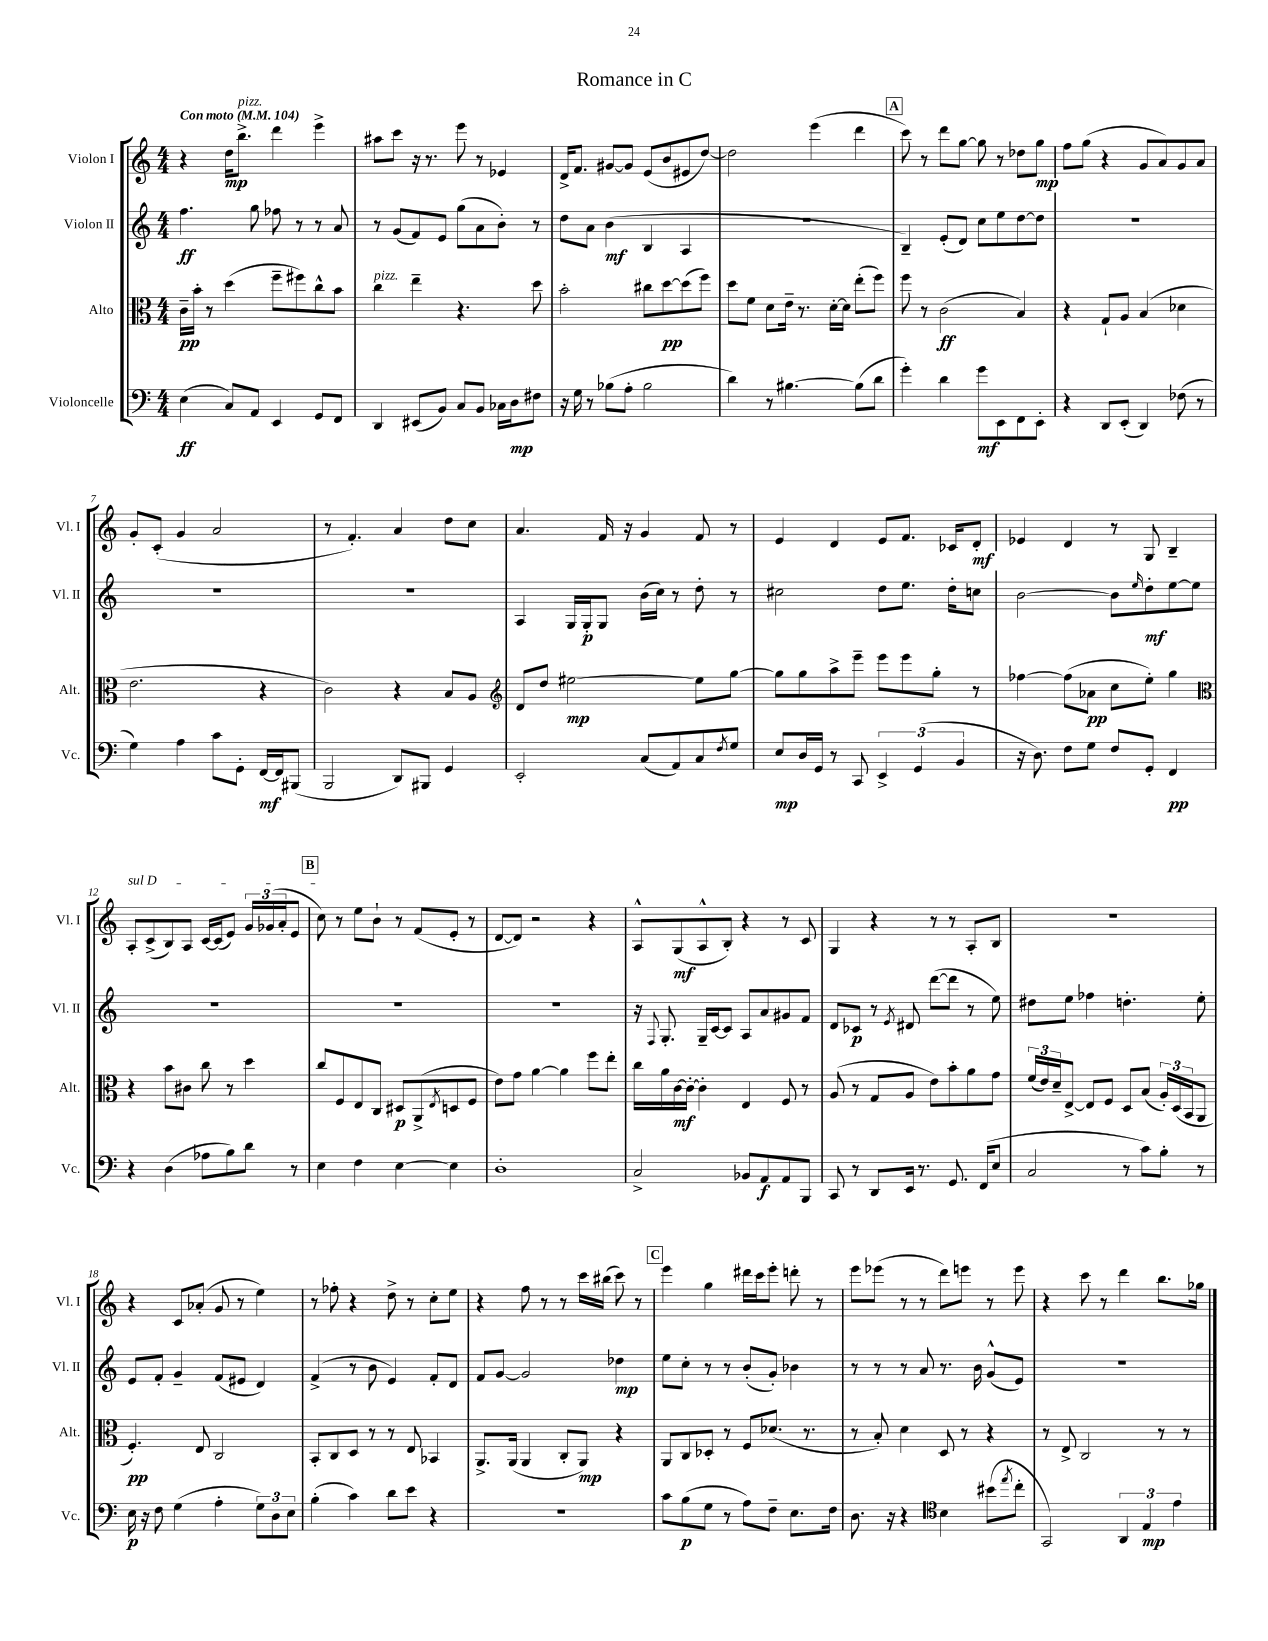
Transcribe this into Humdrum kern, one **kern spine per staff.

**kern	**kern	**kern	**kern
*staff4	*staff3	*staff2	*staff1
*clefF4	*clefC3	*clefG2	*clefG2
*k[]	*k[]	*k[]	*k[]
*M4/4	*M4/4	*M4/4	*M4/4
*MM104	*MM104	*MM104	*MM104
(4E	16c~	4.ff	4r
.	16b'	.	.
.	8r	.	.
8C)	(4dd	.	16dd
.	.	.	8.bb^
8AA	.	8gg	.
4EE	8ff~	8ff-	4ddd
.	8ff#)	8r	.
8GG	8cc^^	8r	4eee^
8FF	8b	8a	.
=	=	=	=
4DD	4cc	8r	8aa#
.	.	(8g	8ccc
(8EE#	4ee~	8f)	16r
.	.	.	8.r
8BB)	.	8e	.
8C	4.r	(8gg	8eee
8BB	.	8a	8r
16C-	.	8b')	4e-
16D	.	.	.
8F#	8dd	8r	.
=	=	=	=
16r	2b'	8dd	16d^
16G	.	.	8.f
8r	.	8a	.
(8B-	.	(4b	[8g#
8A'	.	.	8g#]
2B-	8cc#	4B	(8e
.	[8dd	.	8b
.	(8dd]	4A	8e#
.	8ff)	.	[8dd)
=	=	=	=
4d)	8dd	1r	2dd]
.	8f	.	.
8r	8d	.	.
[4.B#	16e~	.	.
.	8.r	.	.
.	.	.	(4eee
.	[16d'	.	.
.	16d]	.	.
(8B#]	(8ee'	.	4ddd
8d	8ff)	.	.
=	=	=	=
4g')	8ff	4B~)	8ccc)
.	8r	.	8r
4d	(2c	(8e'	8ddd
.	.	8d)	[8gg
8g	.	8cc	8gg]
8EE	.	8ee	8r
8FF	4B)	[8dd	8dd-
8EE'	.	8dd]	8gg
=	=	=	=
4r	4r	1r	8ff
.	.	.	(8gg
8DD	8G`	.	4r
(8EE'	8A	.	.
4DD)	(4B	.	8g
.	.	.	8a)
(8F-	4d-	.	8g
8r	.	.	8a
=	=	=	=
4G)	2.e	1r	8g'
.	.	.	(8c'
4A	.	.	4g
8c	.	.	2a
8GG'	.	.	.
[16FF	4r	.	.
16FF]	.	.	.
(8BBB#	.	.	.
=	=	=	=
2BBB	2c)	1r	8r
.	.	.	4.f')
8DD)	4r	.	4a
8BBB#	.	.	.
4GG	8B	.	8dd
.	8A	.	8cc
=	=	=	=
*	*clefG2	*	*
2EE'	8d	4A	4.a
.	8dd	.	.
.	[2ee#	16G	.
.	.	16G'	.
.	.	8G	16f
.	.	.	16r
(8C	.	(16b	4g
.	.	16cc)	.
8AA)	.	8r	.
8C	8ee#]	8dd'	8f
8qF	.	.	.
8G	[8gg	8r	8r
=	=	=	=
8E	8gg]	2cc#	4e
16D	8gg	.	.
16GG	.	.	.
8r	8aa^	.	4d
8CC	8eee~	.	.
6EE^	8eee	8dd	8e
.	8eee	8.ee	8.f
(6GG	.	.	.
.	8gg'	.	.
.	.	16dd'	16c-
6BB	.	.	.
.	8r	8cc	8d'
=	=	=	=
16r	[4ff-	[2b	4e-
8.D)	.	.	.
8F	(8ff-]	.	4d
8G	8a-	.	.
8F	8cc	8b]	8r
.	.	16qqee	.
8GG'	8ee')	8dd'	8G
4FF	4gg	[8ee	4B~
.	.	8ee]	.
=	=	=	=
*	*clefC3	*	*
4r	4r	1r	8A'
.	.	.	(8c^
(4D	8b	.	8B)
.	8c#	.	8A
8A-	8cc	.	[16c
.	.	.	(16c]
8B)	8r	.	8e)
8d	4dd	.	24g
.	.	.	(24g-
.	.	.	24a'
8r	.	.	8e
=	=	=	=
4E	8cc	1r	8cc)
.	8F	.	8r
4F	8E	.	8ee
.	8C	.	8b`
[4E	8D#	.	8r
.	(8AA^	.	(8f
.	8qE	.	.
4E]	8D	.	8e'
.	8F	.	8r
=	=	=	=
1D'	8e)	1r	[8d
.	8g	.	8d])
.	[4a	.	2r
.	4a]	.	.
.	8ff	.	4r
.	8ee'	.	.
=	=	=	=
2C^	16cc	16r	8A^^
.	.	8qqF	.
.	16a	8.G'	.
.	[16c	.	(8G
.	16c'_	.	.
.	4c']	16G~	8A^^
.	.	[16c	.
.	.	8c]	8B')
8BB-	4E	8A	4r
8AA	.	8a	.
8AA	8F	8g#	8r
8BBB	8r	8f	8c
=	=	=	=
8CC	(8A	8d	4G
8r	8r	8c-	.
8DD	8G	8r	4r
.	.	8qe	.
16EE	8A	8d#	.
8.r	.	.	.
.	8e)	([8ddd	8r
8.GG	8b'	8ddd]	8r
.	8a	8r	8A'
(16FF	.	.	.
8E	8g	8ee)	8B
=	=	=	=
2C	(24f	8dd#	1r
.	24e)	.	.
.	24d~	.	.
.	[8E^	8ee	.
.	8E]	4ff-	.
.	8F	.	.
8r	8D	4.dd'	.
8c)	(8B	.	.
8B'	24A')	.	.
.	(24D	.	.
.	24BB	.	.
8r	8AA	8ee'	.
=	=	=	=
16E	4.F')	8e	4r
16r	.	.	.
8F	.	8f'	.
(4G	.	4g~	8c
.	8E	.	(8a-'
4A'	2C	(8f	8g
.	.	8e#	8r
12G)	.	4d)	4ee)
12D	.	.	.
12E	.	.	.
=	=	=	=
(4B'	8BB'	(4f^	8r
.	8C	.	8ff-'
4c)	8D	8r	4r
.	8r	8b	.
8d	8r	4e)	8dd^
8e	8E	.	8r
4r	4BB-	8f'	8cc'
.	.	8d	8ee
=	=	=	=
1r	8.AA^	8f	4r
.	.	[8g	.
.	(16AA	.	.
.	4AA	2g]	8ff
.	.	.	8r
.	8C'	.	8r
.	8AA)	.	16ccc
.	.	.	(16bb#
.	4r	4dd-	8ccc)
.	.	.	8r
=	=	=	=
8c	8AA	8ee	4eee
(8B	8C	8cc'	.
8G	8D-'	8r	4gg
8r	8r	8r	.
8A)	8F	(8b'	16ddd#
.	.	.	16ccc
8F~	(8.d-	8g')	8eee'
8.E	.	4b-	8ddd'
.	8.r	.	.
.	.	.	8r
16F	.	.	.
=	=	=	=
8.D	8r	8r	8eee
.	8B')	8r	(8eee-
16r	.	.	.
4r	4d	8r	8r
.	.	8a	8r
*clefC4	*	*	*
4B	8D	8.r	8ddd)
.	8r	.	8eee
.	.	16b	.
(8b#	4r	(8g^^	8r
8qee	.	.	.
8cc'	.	8e)	8eee
=	=	=	=
2GG)	8r	1r	4r
.	8E^	.	.
.	2C	.	8ccc
.	.	.	8r
6AA	.	.	4ddd
6E	.	.	.
.	8r	.	8.bb
6e	.	.	.
.	8r	.	.
.	.	.	16gg-
==	==	==	==
*-	*-	*-	*-
